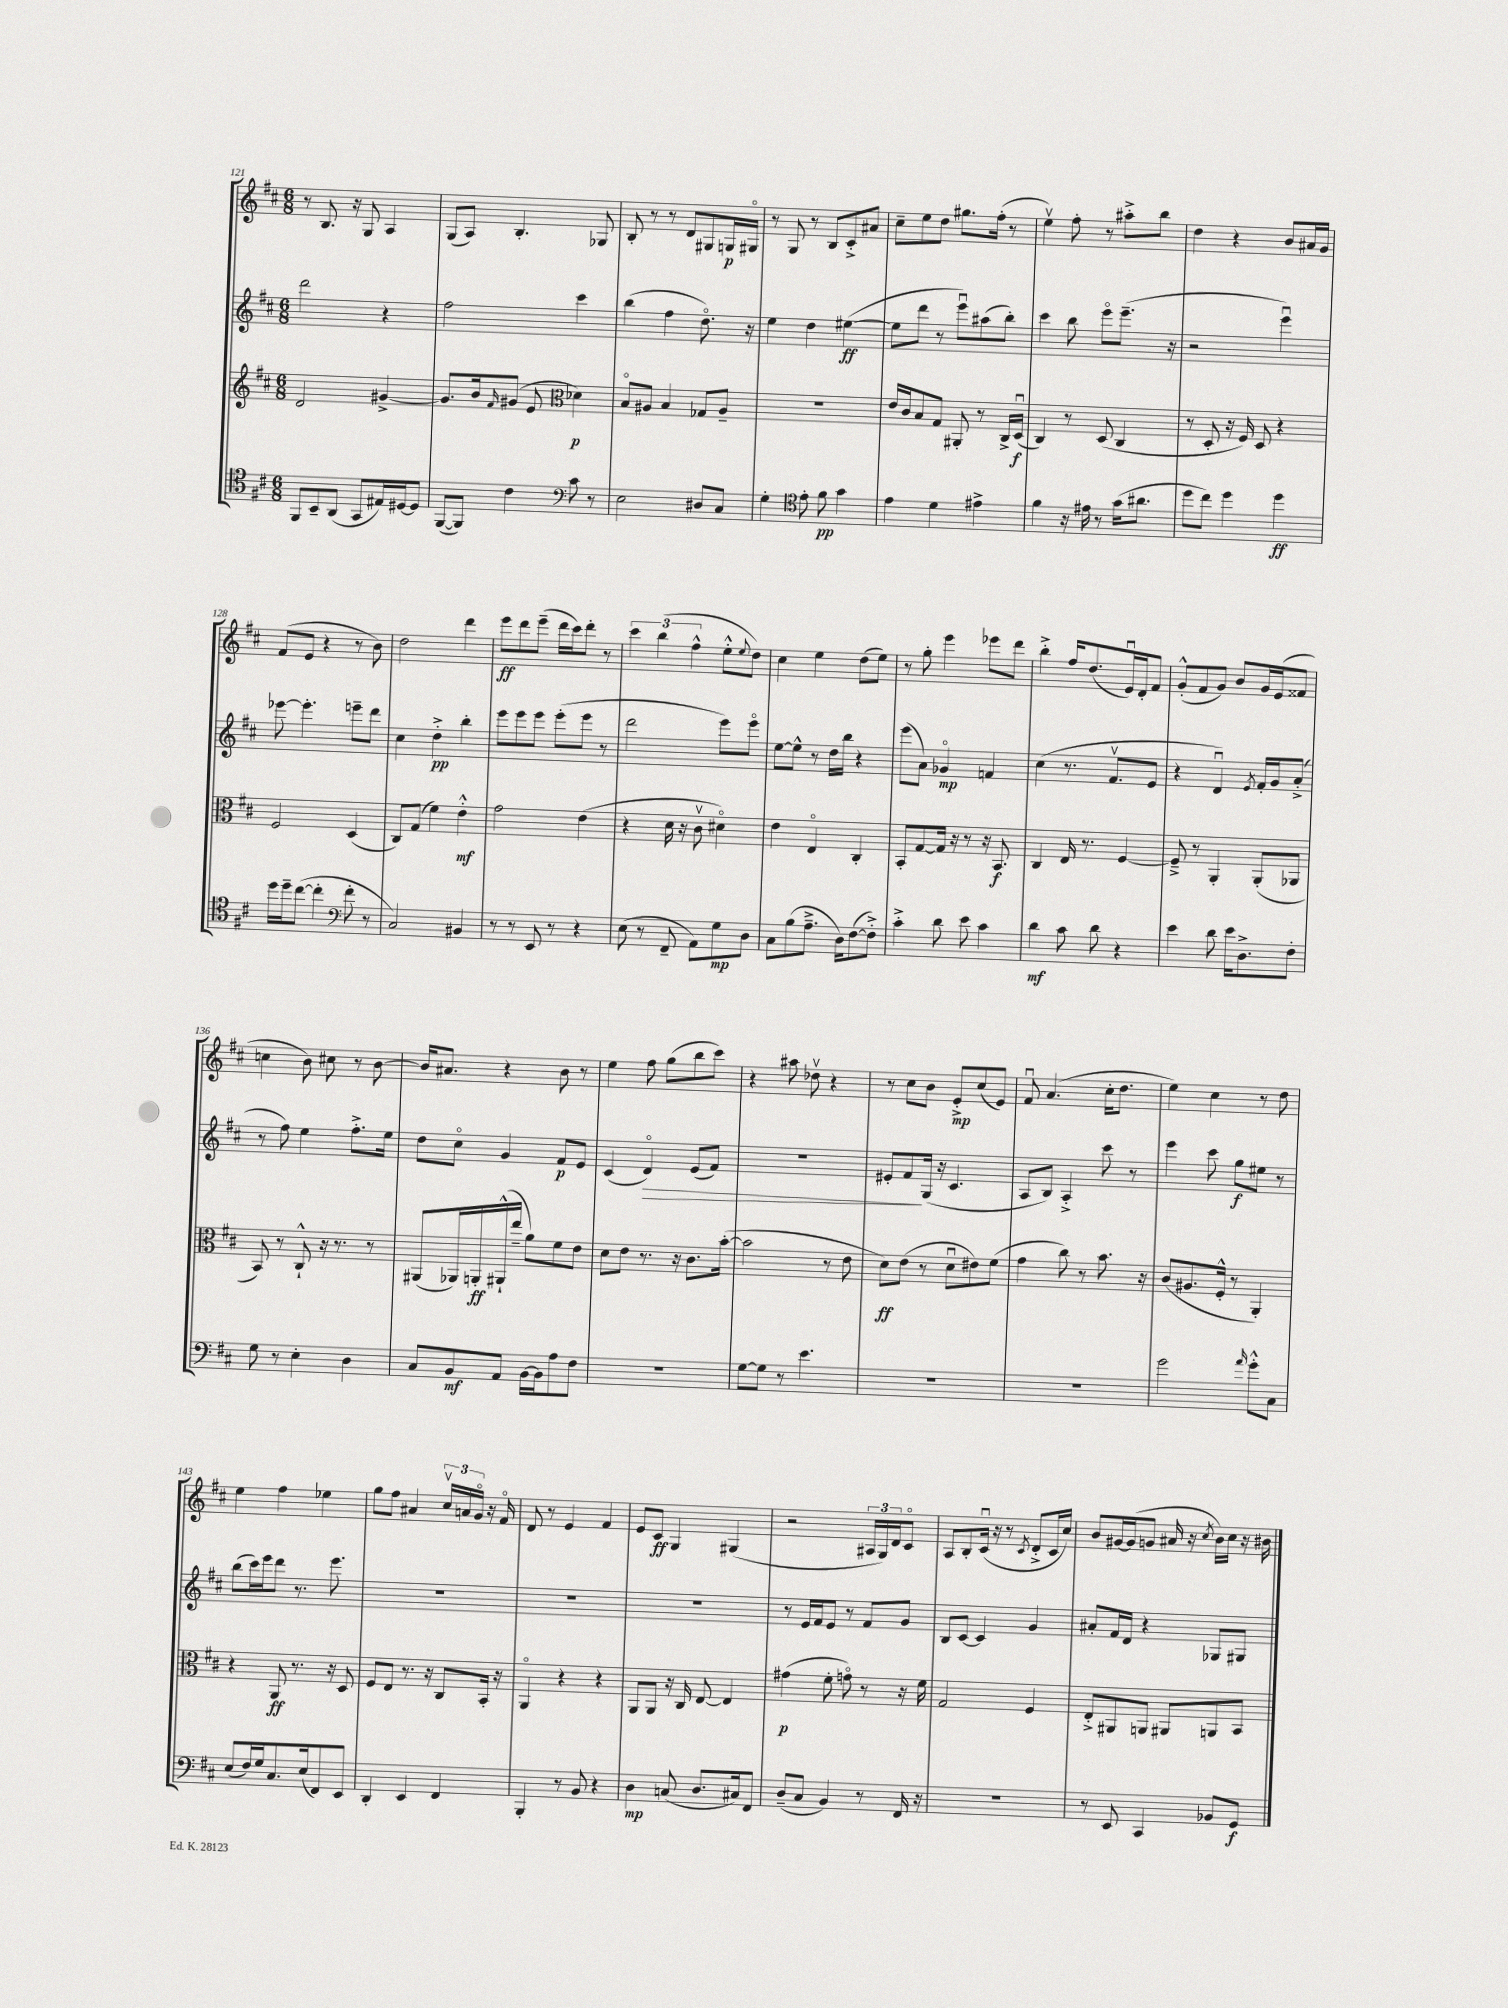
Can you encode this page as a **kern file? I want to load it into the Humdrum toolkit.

**kern	**dynam	**kern	**dynam	**kern	**dynam	**kern	**dynam
*part4	*part4	*part3	*part3	*part2	*part2	*part1	*part1
*staff4	*staff4	*staff3	*staff3	*staff2	*staff2	*staff1	*staff1
*clefC4	*	*clefG2	*	*clefG2	*	*clefG2	*
*k[f#c#]	*	*k[f#c#]	*	*k[f#c#]	*	*k[f#c#]	*
*M6/8	*	*M6/8	*	*M6/8	*	*M6/8	*
=121	=121	=121	=121	=121	=121	=121	=121
8FF#/L	.	2d/	.	2ddd\	.	8r	.
8BB~/	.	.	.	.	.	8.B/	.
(8AA/J	.	.	.	.	.	.	.
.	.	.	.	.	.	16r	.
8GG/L	.	.	.	.	.	8G/	.
16E#X/L)	.	[4g#X^/	.	4r	.	4A/	.
[16D#X/J	.	.	.	.	.	.	.
8D#/J]	.	.	.	.	.	.	.
=122	=122	=122	=122	=122	=122	=122	=122
([8FF#/L	.	8.g#/L]	.	2ff#\	.	(8G/L	.
8FF#/J])	.	.	.	.	.	8A/J)	.
.	.	16b/k	.	.	.	.	.
.	.	16qqf#/	.	.	.	.	.
4c#\	.	(8g#X/J	.	.	.	4.B'/	.
.	.	8e/	.	.	.	.	.
*clefF4	*	*clefC3	*	*	*	*	*
8c#\	.	4d-X\)	p	4ccc#\	.	.	.
8r	.	.	.	.	.	8G-X/	.
=123	=123	=123	=123	=123	=123	=123	=123
2E\	.	8B/L	.	(4bb\	.	8B'/	.
.	.	8A#X/J	.	.	.	8r	.
.	.	4B/	.	4ff#\	.	8r	.
.	.	.	.	.	.	8d/L	.
8D#X/L	.	8G-X/L	.	8.dd\)	.	8G#X/	.
8C#/J	.	8A#~/J	.	.	.	16Gn/L	p
.	.	.	.	16r	.	16G#X/JJ	.
=124	=124	=124	=124	=124	=124	=124	=124
4G'\	.	2.r	.	4ee\	.	8r	.
.	.	.	.	.	.	8G/	.
*clefC4	*	*	*	*	*	*	*
8e'\	.	.	.	4dd\	.	8r	.
8f#\	pp	.	.	.	.	8B/L	.
4g\	.	.	.	([4ee#X\	ff	8c#'^/	.
.	.	.	.	.	.	8a#X/J	.
=125	=125	=125	=125	=125	=125	=125	=125
4e\	.	16e/LL	.	8ee#\L]	.	8cc#~\L	.
.	.	16c#/J	.	.	.	.	.
.	.	8B/	.	8ddd\J	.	8ee\	.
4d\	.	8G/J	.	8r	.	8dd\J	.
.	.	8AA#X'/	.	8eeeu\L)	.	8.gg#X\L	.
4e#X^\	.	8r	.	(8aa#X\	.	.	.
.	.	.	.	.	.	(16ff#'\Jk	.
.	.	16C#^/LL	.	8bb'\J)	.	8r	.
.	.	(16Du/JJ	f	.	.	.	.
=126	=126	=126	=126	=126	=126	=126	=126
4f#\	.	4C#/)	.	4ccc#\	.	4eev\)	.
16r	.	8r	.	8bb\	.	8ff#'\	.
16e#X\	.	.	.	.	.	.	.
8r	.	(8D/	.	8eee\L	.	8r	.
(16g\KL	.	4C#/	.	(8.eee~\J	.	8aa#X'^\L	.
8.a#X\J	.	.	.	.	.	.	.
.	.	.	.	.	.	8bb\J	.
.	.	.	.	16r	.	.	.
=127	=127	=127	=127	=127	=127	=127	=127
8dd\L	.	8r	.	2r	.	4dd\	.
8cc#\J)	.	8D'/	.	.	.	.	.
4dd\	.	16r	.	.	.	4r	.
.	.	16F#/)	.	.	.	.	.
.	.	8D/	.	.	.	.	.
4dd\	ff	4r	.	4eeeu\)	.	8b/L	.
.	.	.	.	.	.	16a#X/L	.
.	.	.	.	.	.	16g/JJ	.
!!LO:LB:g=z
=128	=128	=128	=128	=128	=128	=128	=128
16dd\LL	.	2F#/	.	[8eee-X\	.	(8f#/L	.
16dd~\J	.	.	.	.	.	.	.
([8cc#\J	.	.	.	4.eee-'\]	.	8e/J	.
4cc#'\]	.	.	.	.	.	4r	.
*clefF4	*	*	*	*	*	*	*
8f#'\	.	(4D/	.	8eeen~\L	.	8r	.
8r	.	.	.	8ddd\J	.	8b\)	.
=129	=129	=129	=129	=129	=129	=129	=129
2C#/)	.	8C#/L)	.	4cc#\	.	2dd\	.
.	.	(8G/J	.	.	.	.	.
.	.	4f#\)	.	4dd'^\	pp	.	.
4BB#X/	.	4e'^^\	mf	4bb'\	.	4ddd\	.
=130	=130	=130	=130	=130	=130	=130	=130
8r	.	2g\	.	8eee\L	.	8eee\L	ff
8r	.	.	.	8eee\	.	8ddd\	.
8EE/	.	.	.	8eee\J	.	(8eee~\J	.
8r	.	.	.	(8eee'\L	.	16ddd\LL	.
.	.	.	.	.	.	16ccc#\J)	.
4r	.	(4e\	.	8eee\J	.	8ddd'\J	.
.	.	.	.	8r	.	8r	.
=131	=131	=131	=131	=131	=131	=131	=131
(8E\	.	4r	.	2ddd\	.	6ccc#\	.
8r	.	.	.	.	.	.	.
.	.	.	.	.	.	(6bb\	.
8FF#~/	.	16d\	.	.	.	.	.
.	.	16r	.	.	.	.	.
.	.	.	.	.	.	6ff#^^\	.
8AA\L)	.	8c#v\	.	.	.	.	.
8G\	mp	4d#X\)	.	8eee\L)	.	8ee'^^\L	.
.	.	.	.	.	.	8qqee/	.
8D\J	.	.	.	8eee\J	.	8dd\J)	.
=132	=132	=132	=132	=132	=132	=132	=132
8C#\L	.	4e\	.	[8ee\L	.	4cc#\	.
(8B\	.	.	.	8ee^^\J]	.	.	.
8.A~^\J	.	4E/	.	8r	.	4ee\	.
.	.	.	.	16dd\LL	.	.	.
16D\KL)	.	.	.	16bb\JJ	.	.	.
([8F#\	.	4C#'/	.	4r	.	(8dd\L	.
8F#'^\J])	.	.	.	.	.	8ee\J)	.
=133	=133	=133	=133	=133	=133	=133	=133
4c#'^\	.	8BB'/L	.	(8eee\L	.	8r	.
.	.	[8G/	.	8a\J)	.	8gg'\	.
8d\	.	16G/Jk]	.	4g-X/	mp	4eee\	.
.	.	16r	.	.	.	.	.
8e\	.	8r	.	.	.	.	.
4c#\	.	16r	.	4fn/	.	8eee-X\L	.
.	.	8.BB/	f	.	.	.	.
.	.	.	.	.	.	8ddd\J	.
=134	=134	=134	=134	=134	=134	=134	=134
4d\	mf	4C#/	.	(4cc#\	.	4bb'^\	.
8c#\	.	16E/	.	8.r	.	16ff#/KL	.
.	.	8.r	.	.	.	(8.dd/	.
8d\	.	.	.	.	.	.	.
.	.	.	.	8.f#v/L	.	.	.
4r	.	[4F#/	.	.	.	16eu/L)	.
.	.	.	.	.	.	16d'/J	.
.	.	.	.	8e/J	.	8f#/J	.
=135	=135	=135	=135	=135	=135	=135	=135
4e\	.	8F#~^/]	.	4r	.	(8g'^^/L	.
.	.	8r	.	.	.	8f#/	.
8d\	.	4AA'/	.	4du/)	.	8g/J)	.
16e\KL	.	.	.	.	.	8b/L	.
8.D^\	.	.	.	.	.	.	.
.	.	.	.	8qe/	.	.	.
.	.	(8AA'/L	.	16f#'/LL	.	16g/L	.
.	.	.	.	16g/J	.	(16e/J	.
8F#'\J	.	8AA-X/J	.	(8a'^/J	.	8f##X/J	.
!!LO:LB:g=z
=136	=136	=136	=136	=136	=136	=136	=136
8G\	.	8BB/)	.	8r	.	4ccn\	.
8r	.	8r	.	8ff#\)	.	.	.
4E'\	.	8C#`^^/	.	4ee\	.	8b\)	.
.	.	16r	.	.	.	8cc#X\	.
.	.	8.r	.	.	.	.	.
4D\	.	.	.	8.ff#'^\L	.	8r	.
.	.	8r	.	.	.	[8b\	.
.	.	.	.	16ee\Jk	.	.	.
=137	=137	=137	=137	=137	=137	=137	=137
8C#/L	.	(8AA#X/L	.	8dd\L	.	16b/KL]	.
.	.	.	.	.	.	8.a#X/J	.
8BB/	mf	16AA-X/L)	.	8cc#\J	.	.	.
.	.	16AAn'/	ff	.	.	.	.
8AA/J	.	(16AA#X`^^/	.	4g/	.	4r	.
.	.	16ee~/JJ	.	.	.	.	.
[16BB\LL	.	8a\L)	.	.	.	.	.
16BB\J]	.	.	.	.	.	.	.
8A\	.	8f#\	.	8f#/L	p	8b\	.
8F#\J	.	8e\J	.	8e/J	.	8r	.
=138	=138	=138	=138	=138	=138	=138	=138
2.r	.	8d\L	.	(4c#/	.	4ee\	.
.	.	8e\J	.	.	.	.	.
!	!	!	!	!	!LO:HP:b	!	!
.	.	8.r	.	4d/)	>	8ff#\	.
.	.	.	.	.	.	(8gg\L	.
.	.	16r	.	.	.	.	.
.	.	8.c#\L	.	(8e/L	.	8bb\	.
.	.	.	.	8f#/J)	.	8ccc#\J)	.
.	.	([16b'\Jk	.	.	.	.	.
=139	=139	=139	=139	=139	=139	=139	=139
[8G\L	.	2b\]	.	2.r	.	4r	.
8G\J]	.	.	.	.	.	.	.
8r	.	.	.	.	.	8aa#X\	.
4.e\	.	.	.	.	.	8dd-Xv\	.
.	.	8r	.	.	.	4r	.
.	.	8e\	.	.	.	.	.
=140	=140	=140	=140	=140	=140	=140	=140
2.r	.	8d\L)	ff	8e#X'/L	.	8r	.
.	.	(8e\J	.	8f#/	.	8cc#\L	.
.	.	8r	.	(16G/Jk	]	8b\J	.
.	.	.	.	16r	.	.	.
.	.	8du\L	.	4.c#/	.	8e'^/L	mp
.	.	8e#X\)	.	.	.	(8cc#/	.
.	.	(8f#\J	.	.	.	8e/J)	.
=141	=141	=141	=141	=141	=141	=141	=141
2.r	.	4g\	.	8A/L	.	8f#u/	.
.	.	.	.	8B/J)	.	(4.a/	.
.	.	8cc#\)	.	4A'^/	.	.	.
.	.	8r	.	.	.	.	.
.	.	8.b\	.	8ccc#\	.	16cc#'\KL	.
.	.	.	.	.	.	8.dd\J	.
.	.	.	.	8r	.	.	.
.	.	16r	.	.	.	.	.
=142	=142	=142	=142	=142	=142	=142	=142
2g\	.	(8c#/L	.	4eee\	.	4ee\)	.
.	.	8.A#X/	.	.	.	.	.
.	.	.	.	8ccc#\	.	4cc#\	.
.	.	16F#'^^/Jk	.	.	.	.	.
.	.	8r	.	8gg\L	f	.	.
16qqa/	.	.	.	.	.	.	.
8g'^^\L	.	4AA'/)	.	8ee#X\J	.	8r	.
8C#\J	.	.	.	8r	.	8dd\	.
!!LO:LB:g=z
=143	=143	=143	=143	=143	=143	=143	=143
(8E/L	.	4r	.	(8bb\L	.	4ee\	.
16F#/L)	.	.	.	16ccc#\L)	.	.	.
16G/J	.	.	.	16eee\J	.	.	.
8.C#/	.	8AA/	ff	8ddd\J	.	4ff#\	.
.	.	8.r	.	8.r	.	.	.
(16E/k	.	.	.	.	.	.	.
8FF#/)	.	.	.	.	.	4ee-X\	.
.	.	16r	.	8.eee\	.	.	.
8EE/J	.	8D/	.	.	.	.	.
=144	=144	=144	=144	=144	=144	=144	=144
4DD'/	.	8F#/L	.	2.r	.	8gg\L	.
.	.	8E/J	.	.	.	8ff#\J	.
4EE/	.	8.r	.	.	.	4a#X/	.
.	.	16r	.	.	.	.	.
4FF#/	.	8C#/L	.	.	.	24cc#v/LL	.
.	.	.	.	.	.	24an/	.
.	.	.	.	.	.	24g/JJ	.
.	.	16BB'/Jk	.	.	.	16r	.
.	.	16r	.	.	.	16f#/	.
=145	=145	=145	=145	=145	=145	=145	=145
4BBB'/	.	4AA/	.	2.r	.	8d/	.
.	.	.	.	.	.	8r	.
8r	.	4r	.	.	.	4e/	.
8BB/	.	.	.	.	.	.	.
4r	.	4r	.	.	.	4f#/	.
=146	=146	=146	=146	=146	=146	=146	=146
4D\	mp	8AA/L	.	2.r	.	8e/L	.
.	.	8AA/J	.	.	.	8c#/J	ff
(8Cn/	.	16r	.	.	.	4G/	.
.	.	16C#/	.	.	.	.	.
8.D/L	.	[8E/	.	.	.	.	.
.	.	4E/]	.	.	.	(4G#X/	.
16C#X/k)	.	.	.	.	.	.	.
8FF#/J	.	.	.	.	.	.	.
=147	=147	=147	=147	=147	=147	=147	=147
(8D~/L	.	(4g#X\	p	8r	.	2r	.
8C#/J	.	.	.	16e/LL	.	.	.
.	.	.	.	16f#/J	.	.	.
4BB/)	.	8f#'\	.	8e/J	.	.	.
.	.	8gn\)	.	8r	.	.	.
8r	.	8r	.	8f#/L	.	24A#X/LL	.
.	.	.	.	.	.	24G/)	.
.	.	.	.	.	.	24d/J	.
16FF#/	.	16r	.	8g/J	.	8c#/J	.
16r	.	16f#\	.	.	.	.	.
=148	=148	=148	=148	=148	=148	=148	=148
2.r	.	2G/	.	8B/L	.	8A/L	.
.	.	.	.	[8c#/J	.	8B'/	.
.	.	.	.	4c#/]	.	(16c#u/Jk	.
.	.	.	.	.	.	16r	.
.	.	.	.	.	.	8r	.
.	.	.	.	.	.	8qc#/	.
.	.	4F#/	.	4g/	.	8d'^/L	.
.	.	.	.	.	.	16c#/L	.
.	.	.	.	.	.	16cc#/JJ)	.
=149	=149	=149	=149	=149	=149	=149	=149
8r	.	8E'^/L	.	8a#X'/L	.	8b/L	.
8EE/	.	8AA#X/	.	16f#/L	.	[16g#X/L	.
.	.	.	.	16d/JJ	.	(16g#/J]	.
4CC#/	.	8AAn/J	.	4r	.	8gn/J	.
.	.	8AA#X/L	.	.	.	16a#X/	.
.	.	.	.	.	.	16r	.
.	.	.	.	.	.	8qcc#/	.
8BB-X/L	.	8AAn/	.	8G-X/L	.	16b\LL)	.
.	.	.	.	.	.	16cc#\JJ	.
8GG/J	f	8BB/J	.	8G#X/J	.	16r	.
.	.	.	.	.	.	16b#X\	.
==	==	==	==	==	==	==	==
*-	*-	*-	*-	*-	*-	*-	*-
